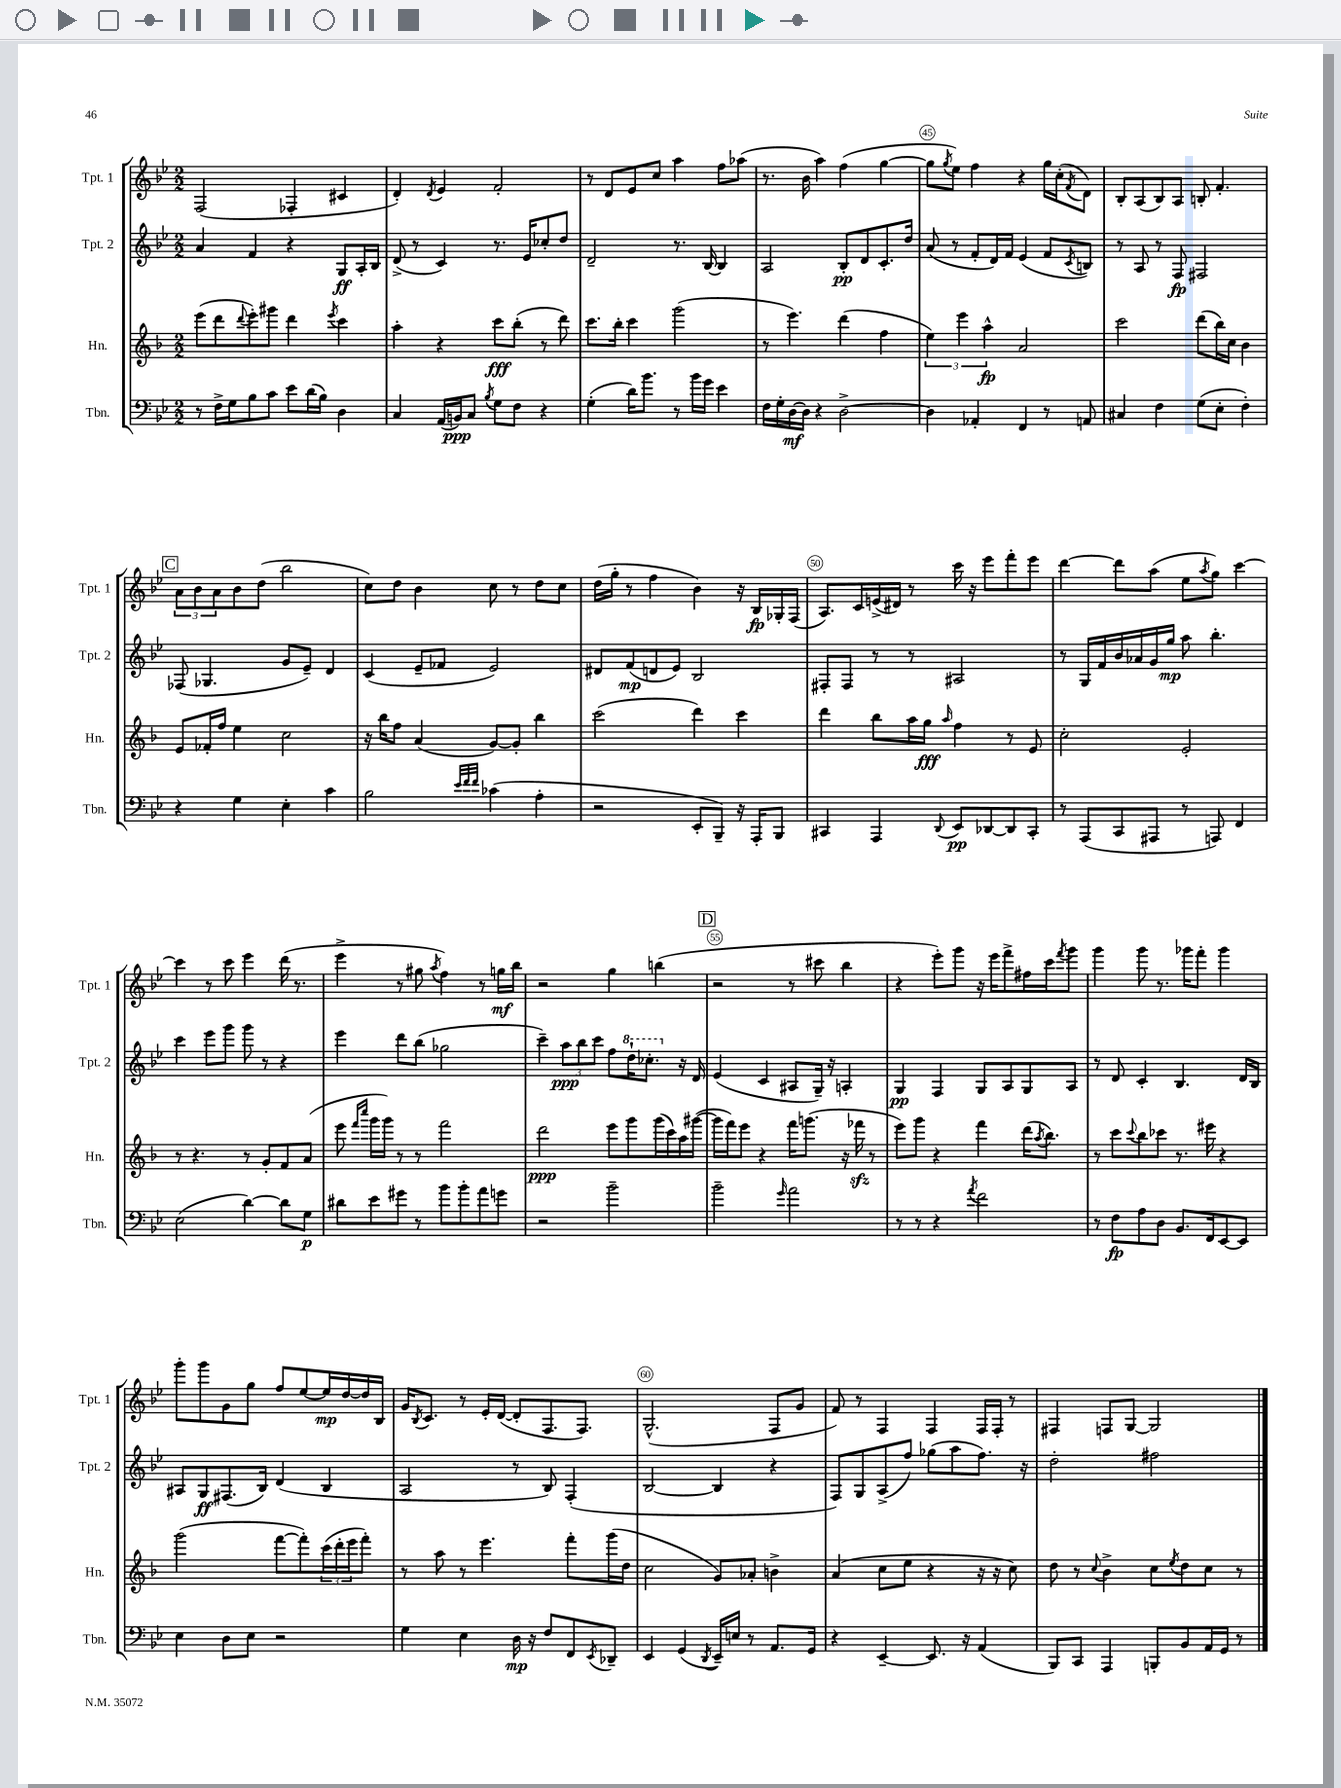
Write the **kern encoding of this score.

**kern	**dynam	**kern	**dynam	**kern	**dynam	**kern	**dynam
*part4	*part4	*part3	*part3	*part2	*part2	*part1	*part1
*staff4	*staff4	*staff3	*staff3	*staff2	*staff2	*staff1	*staff1
*I"Tbn.	*	*I"Hn.	*	*I"Tpt. 2	*	*I"Tpt. 1	*
*I'Tbn.	*	*I'Hn.	*	*I'Tpt. 2	*	*I'Tpt. 1	*
*clefF4	*	*clefG2	*	*clefG2	*	*clefG2	*
*k[b-e-]	*	*k[b-]	*	*k[b-e-]	*	*k[b-e-]	*
*M2/2	*	*M2/2	*	*M2/2	*	*M2/2	*
=41	=41	=41	=41	=41	=41	=41	=41
8r	.	(8eee\L	.	4a/	.	(2F/	.
16F^\LL	.	8ddd\	.	.	.	.	.
16G\J	.	.	.	.	.	.	.
.	.	8qqddd/	.	.	.	.	.
8B-\	.	8eee'\)	.	4f/	.	.	.
8c\J	.	8ggg#X\J	.	.	.	.	.
8e-\L	.	4ddd\	.	4r	.	4F-X'/	.
(16d\L	.	.	.	.	.	.	.
16B-\JJ)	.	.	.	.	.	.	.
.	.	8qeee/	.	.	.	.	.
4D\	.	4ccc\	.	8G/L	ff	4c#X/	.
.	.	.	.	16A'/L	.	.	.
.	.	.	.	16B-/JJ	.	.	.
=42	=42	=42	=42	=42	=42	=42	=42
4C/	.	4aa'\	.	(8d^/	.	4d'/)	.
.	.	.	.	8r	.	.	.
.	.	.	.	.	.	8qd/	.
(16AA/LL	.	4r	.	4c/)	.	4e-/	.
16BBn/J)	ppp	.	.	.	.	.	.
8C/J	.	.	.	.	.	.	.
8qB-/	.	.	.	.	.	.	.
8G\L	.	8ccc\L	fff	8.r	.	2f'/	.
8F\J	.	(8bb-'\J	.	.	.	.	.
.	.	.	.	16e-/KL	.	.	.
4r	.	8r	.	8cc-X'/	.	.	.
.	.	8ddd\)	.	8dd/J	.	.	.
=43	=43	=43	=43	=43	=43	=43	=43
(4G'\	.	8.ccc\L	.	2d~/	.	8r	.
.	.	.	.	.	.	8d/L	.
.	.	16bb-'\Jk	.	.	.	.	.
16d\KL)	.	4ccc\	.	.	.	8e-/	.
8.b-\J	.	.	.	.	.	.	.
.	.	.	.	.	.	8cc/J	.
8r	.	(2ggg\	.	8.r	.	4aa\	.
16b-\LL	.	.	.	.	.	.	.
16g\JJ	.	.	.	[16B-/	.	.	.
4e-\	.	.	.	4B-/]	.	8ff\L	.
.	.	.	.	.	.	(8aa-X\J	.
=44	=44	=44	=44	=44	=44	=44	=44
16F\LL	.	8r	.	2A/	.	8.r	.
16G'\	.	.	.	.	.	.	.
[16D\	mf	4.eee\)	.	.	.	.	.
16D\JJ]	.	.	.	.	.	16b-\	.
4r	.	.	.	.	.	4aa\)	.
[2D^\	.	(4ddd\	.	8B-'/L	pp	(4ff\	.
.	.	.	.	8d/	.	.	.
.	.	4ff\	.	8.c'/	.	[4gg\	.
.	.	.	.	16dd/Jk	.	.	.
=45	=45	=45	=45	=45	=45	=45	=45
4D\]	.	6ee\)	.	(8a/	.	8gg\L]	.
.	.	.	.	.	.	8qgg/	.
.	.	.	.	8r	.	8ee-\J)	.
.	.	6eee\	.	.	.	.	.
4AA-X'/	.	.	.	8f'/L	.	4ff\	.
.	.	6aa^^\	fp	.	.	.	.
.	.	.	.	16d/L)	.	.	.
.	.	.	.	16f/JJ	.	.	.
4FF/	.	2a/	.	(4e-/	.	4r	.
8r	.	.	.	8f/L	.	16gg\LL	.
.	.	.	.	.	.	(16cc'\J	.
.	.	.	.	8qc/	.	8qf/	.
8AAn/	.	.	.	8Bn/J)	.	8d\J)	.
=46	=46	=46	=46	=46	=46	=46	=46
4C#X/	.	2ccc\	.	8r	.	8B-'/L	.
.	.	.	.	8A/	.	(8A/	.
4F\	.	.	.	8r	.	8B-/)	.
.	.	.	.	8F/	fp	8A/J	.
(8G\L	.	(8ddd\L	.	2F#X/	.	8Bn'/	.
8E-'\J	.	16bb-\L)	.	.	.	4.f'/	.
.	.	16cc\JJ	.	.	.	.	.
4F'\)	.	4b-\	.	.	.	.	.
!!LO:LB:g=z
!!LO:REH:place=s1:t=C
=47	=47	=47	=47	=47	=47	=47	=47
4r	.	8e/L	.	(8F-X/	.	12a\L	.
.	.	.	.	.	.	12b-\	.
.	.	16f-X'/L	.	4.G-X/	.	.	.
.	.	.	.	.	.	12a\	.
.	.	16ff/JJ	.	.	.	.	.
4G\	.	4ee\	.	.	.	8b-\	.
.	.	.	.	.	.	(8dd\J	.
4E-'\	.	2cc\	.	8g/L	.	2bb-\	.
.	.	.	.	8e-~/J)	.	.	.
4c\	.	.	.	4d/	.	.	.
=48	=48	=48	=48	=48	=48	=48	=48
2B-\	.	16r	.	(4c/	.	8cc\L)	.
.	.	16bb-\KL	.	.	.	.	.
.	.	8ff\J	.	.	.	8dd\J	.
.	.	(4a/	.	8e-~/L	.	4b-\	.
.	.	.	.	8f-X/J	.	.	.
32qqe-/LLL	.	.	.	.	.	.	.
32qqf/	.	.	.	.	.	.	.
32qqf/JJJ	.	.	.	.	.	.	.
(4c-X\	.	[8g/L)	.	2e-/)	.	8cc\	.
.	.	8g'/J]	.	.	.	8r	.
4A'\	.	4bb-\	.	.	.	8dd\L	.
.	.	.	.	.	.	8cc\J	.
=49	=49	=49	=49	=49	=49	=49	=49
2r	.	(2ccc\	.	8d#X/L	.	(16dd\LL	.
.	.	.	.	.	.	16gg'\JJ	.
.	.	.	.	(8f/	mp	8r	.
.	.	.	.	8dn/	.	4ff\	.
.	.	.	.	8e-/J)	.	.	.
8EE-'/L	.	4ddd\)	.	2B-/	.	4b-\)	.
8BBB-~/J)	.	.	.	.	.	.	.
16r	.	4ccc\	.	.	.	16r	.
16AAA'/KL	.	.	.	.	.	16B-/LL	fp
8BBB-/J	.	.	.	.	.	16G-X'/	.
.	.	.	.	.	.	(16F/JJ	.
=50	=50	=50	=50	=50	=50	=50	=50
4CC#X/	.	4ddd\	.	8F#X'/L	.	8.A/L)	.
.	.	.	.	8F#/J	.	.	.
.	.	.	.	.	.	16c/L	.
4AAA/	.	8bb-\L	.	8r	.	(16en^/	.
.	.	.	.	.	.	16d#X/JJ)	.
.	.	16aa\L	.	8r	.	8r	.
.	.	16gg\JJ	fff	.	.	.	.
8qqDD/	.	16qqaa/	.	.	.	.	.
8EE-/L	pp	4ff\	.	2A#X/	.	16ccc\	.
.	.	.	.	.	.	16r	.
[8DD-X/	.	.	.	.	.	8eee-\L	.
8DD-/]	.	8r	.	.	.	8fff'\	.
8CC#'/J	.	8e/	.	.	.	8eee-\J	.
=51	=51	=51	=51	=51	=51	=51	=51
8r	.	2cc'\	.	8r	.	[4ddd\	.
(8AAA/L	.	.	.	16G/LL	.	.	.
.	.	.	.	16f/	.	.	.
8CC/	.	.	.	16b-/	.	8ddd\L]	.
.	.	.	.	16a-X/	.	.	.
8AAA#X/J	.	.	.	16g/	.	(8aa\J	.
.	.	.	.	16gg/JJ	mp	.	.
8r	.	2e'/	.	8aa\	.	8ee-\L	.
.	.	.	.	.	.	8qaa/	.
8AAAn/)	.	.	.	4.bb-'\	.	8gg\J)	.
4FF/	.	.	.	.	.	[4ccc\	.
!!LO:LB:g=z
=52	=52	=52	=52	=52	=52	=52	=52
(2E-\	.	8r	.	4ccc\	.	4ccc\]	.
.	.	4.r	.	.	.	.	.
.	.	.	.	8eee-\L	.	8r	.
.	.	.	.	8ggg\J	.	8ccc\	.
[4d\)	.	8r	.	8ggg\	.	4eee-\	.
.	.	8g'/L	.	8r	.	.	.
8d\L]	.	8f/	.	4r	.	(16ddd\	.
.	.	.	.	.	.	8.r	.
8G\J	p	(8a/J	.	.	.	.	.
=53	=53	=53	=53	=53	=53	=53	=53
8d#X\L	.	8eee\	.	4eee-\	.	4eee-^\	.
.	.	16qqfff/LL	.	.	.	.	.
.	.	16qqcccc/JJ	.	.	.	.	.
8e-\	.	16ggg\LL	.	.	.	.	.
.	.	16ggg\JJ)	.	.	.	.	.
8g#X\J	.	8r	.	8ddd\L	.	8r	.
8r	.	8r	.	(8bb-\J	.	8gg#X\	.
.	.	.	.	.	.	8qaa/	.
8b-\L	.	2fff\	.	2gg-X\	.	4ff\)	.
8b-'\	.	.	.	.	.	.	.
8a\	.	.	.	.	.	8r	.
8gn\J	.	.	.	.	.	16ggn\LL	mf
.	.	.	.	.	.	16bb-\JJ	.
=54	=54	=54	=54	=54	=54	=54	=54
2r	.	2ddd\	ppp	4ccc~\)	.	2r	.
.	.	.	.	12aa\L	ppp	.	.
.	.	.	.	12bb-\	.	.	.
.	.	.	.	12ccc\J	.	.	.
2b-~\	.	8eee\L	.	8ff\L	.	4gg\	.
*	*	*	*	*8va	*	*	*
.	.	8ggg\	.	16ddd`\K	.	.	.
.	.	.	.	8.ccc-X'\J	.	.	.
.	.	(16ggg\L	.	.	.	(4bbn\	.
.	.	16ccc\)	.	.	.	.	.
*	*	*	*	*X8va	*	*	*
.	.	16aa\	.	16r	.	.	.
.	.	([16ggg#X\JJ	.	16d/	.	.	.
!!LO:REH:place=s1:t=D
=55	=55	=55	=55	=55	=55	=55	=55
2b-~\	.	16ggg#\LL]	.	(4e-/	.	2r	.
.	.	16fff\J)	.	.	.	.	.
.	.	8eee\J	.	.	.	.	.
.	.	4r	.	4c/	.	.	.
16qqg/	.	.	.	.	.	.	.
2a\	.	16fff\KL	.	8A#X/L	.	8r	.
.	.	(8.gggn\J	.	.	.	.	.
.	.	.	.	16G~/Jk)	.	8ccc#X\	.
.	.	.	.	16r	.	.	.
.	.	16r	.	4An'/	.	4bb-\	.
.	.	16fff-Xzz\	.	.	.	.	.
.	.	8r	.	.	.	.	.
=56	=56	=56	=56	=56	=56	=56	=56
8r	.	8eee\L)	.	4G/	pp	4r	.
8r	.	8ggg\J	.	.	.	.	.
4r	.	4r	.	4F/	.	8eee-'\L)	.
.	.	.	.	.	.	8ggg\J	.
8qa/	.	.	.	.	.	.	.
2f\	.	4fff\	.	8G/L	.	16r	.
.	.	.	.	.	.	16eee-\KL	.
.	.	.	.	8A/	.	8fff^\	.
.	.	(16ddd\KL	.	8G/	.	16ff#X\L	.
.	.	8qaa/	.	.	.	.	.
.	.	8.bb-\J)	.	.	.	16ccc\J	.
.	.	.	.	.	.	8qfff/	.
.	.	.	.	8A/J	.	8ggg\J	.
=57	=57	=57	=57	=57	=57	=57	=57
8r	.	8r	.	8r	.	4ggg\	.
8F\L	fp	8ccc\L	.	8d/	.	.	.
.	.	8qqccc/	.	.	.	.	.
8A\	.	8bb-\	.	4c'/	.	8ggg\	.
8D\J	.	8ccc-X\J	.	.	.	8.r	.
8.BB-/L	.	8.r	.	4.B-/	.	.	.
.	.	.	.	.	.	16ggg-X\KL	.
.	.	.	.	.	.	8fff'\J	.
16FF/k	.	16eee#X\	.	.	.	.	.
[8EE-/	.	4r	.	.	.	4ggg-\	.
8EE-/J]	.	.	.	16d/LL	.	.	.
.	.	.	.	16B-/JJ	.	.	.
!!LO:LB:g=z
=58	=58	=58	=58	=58	=58	=58	=58
4E-\	.	(2ggg\	.	8A#X/L	.	8ggg'\L	.
.	.	.	.	8G/	ff	8ggg\	.
8D\L	.	.	.	(8.F#X/	.	8g\	.
8E-\J	.	.	.	.	.	8gg\J	.
.	.	.	.	16B-/Jk)	.	.	.
2r	.	[8fff\L	.	(4d/	.	8ff/L	.
.	.	8fff'\])	.	.	.	[8ee-/	.
.	.	(24ccc\L	.	4B-/	.	16ee-/L]	mp
.	.	24ddd'\	.	.	.	.	.
.	.	.	.	.	.	[16dd/	.
.	.	24eee\J	.	.	.	.	.
.	.	8fff'\J)	.	.	.	16dd/]	.
.	.	.	.	.	.	16B-/JJ	.
=59	=59	=59	=59	=59	=59	=59	=59
4G\	.	8r	.	2A/	.	16g/KL	.
.	.	.	.	.	.	8qB-/	.
.	.	.	.	.	.	8.c/J	.
.	.	8aa\	.	.	.	.	.
4E-\	.	8r	.	.	.	8r	.
.	.	4.eee\	.	.	.	16e-'/LL	.
.	.	.	.	.	.	([16d/JJ	.
16D\	mp	.	.	8r	.	8d'/L]	.
16r	.	.	.	.	.	.	.
8F/L	.	.	.	8B-/)	.	8.F/	.
8FF/	.	8fff'\L	.	(4F'/	.	.	.
.	.	.	.	.	.	8.F/J)	.
8qEE-/	.	.	.	.	.	.	.
8DD-X~/J	.	(16ggg\L	.	.	.	.	.
.	.	16dd\JJ	.	.	.	.	.
=60	=60	=60	=60	=60	=60	=60	=60
4EE-/	.	2cc\	.	[2B-/	.	(2.G^^/	.
(4GG/	.	.	.	.	.	.	.
8qDD/	.	.	.	.	.	.	.
16EE-~/LL)	.	8g/L)	.	4B-/]	.	.	.
16En/JJ	.	.	.	.	.	.	.
8r	.	8a-X'/J	.	.	.	.	.
8.AA/L	.	4bn^\	.	4r	.	8F/L	.
.	.	.	.	.	.	8g/J	.
16GG/Jk	.	.	.	.	.	.	.
=61	=61	=61	=61	=61	=61	=61	=61
4r	.	(4a/	.	8F/L)	.	8f/)	.
.	.	.	.	8G/	.	8r	.
[4EE-~/	.	8cc\L	.	(8A^/	.	4F/	.
.	.	8ee\J	.	8ff/J)	.	.	.
8.EE-/]	.	4r	.	(8gg-X\L	.	4F/	.
.	.	.	.	8aa\	.	.	.
16r	.	.	.	.	.	.	.
(4AA/	.	16r	.	8.ff\J)	.	16F/LL	.
.	.	16r	.	.	.	16F'/JJ	.
.	.	8cc\)	.	.	.	8r	.
.	.	.	.	16r	.	.	.
=62	=62	=62	=62	=62	=62	=62	=62
8BBB-/L)	.	8dd\	.	2dd'\	.	4F#X/	.
8CC/J	.	8r	.	.	.	.	.
.	.	8qqcc/	.	.	.	.	.
4AAA/	.	4b-^\	.	.	.	8Fn/L	.
.	.	.	.	.	.	[8G/J	.
8BBBn'/L	.	8cc\L	.	2ff#X\	.	2G/]	.
.	.	8qee/	.	.	.	.	.
8BB-/	.	8dd\	.	.	.	.	.
16AA/L	.	8cc\J	.	.	.	.	.
16GG/JJ	.	.	.	.	.	.	.
8r	.	8r	.	.	.	.	.
==	==	==	==	==	==	==	==
*-	*-	*-	*-	*-	*-	*-	*-
